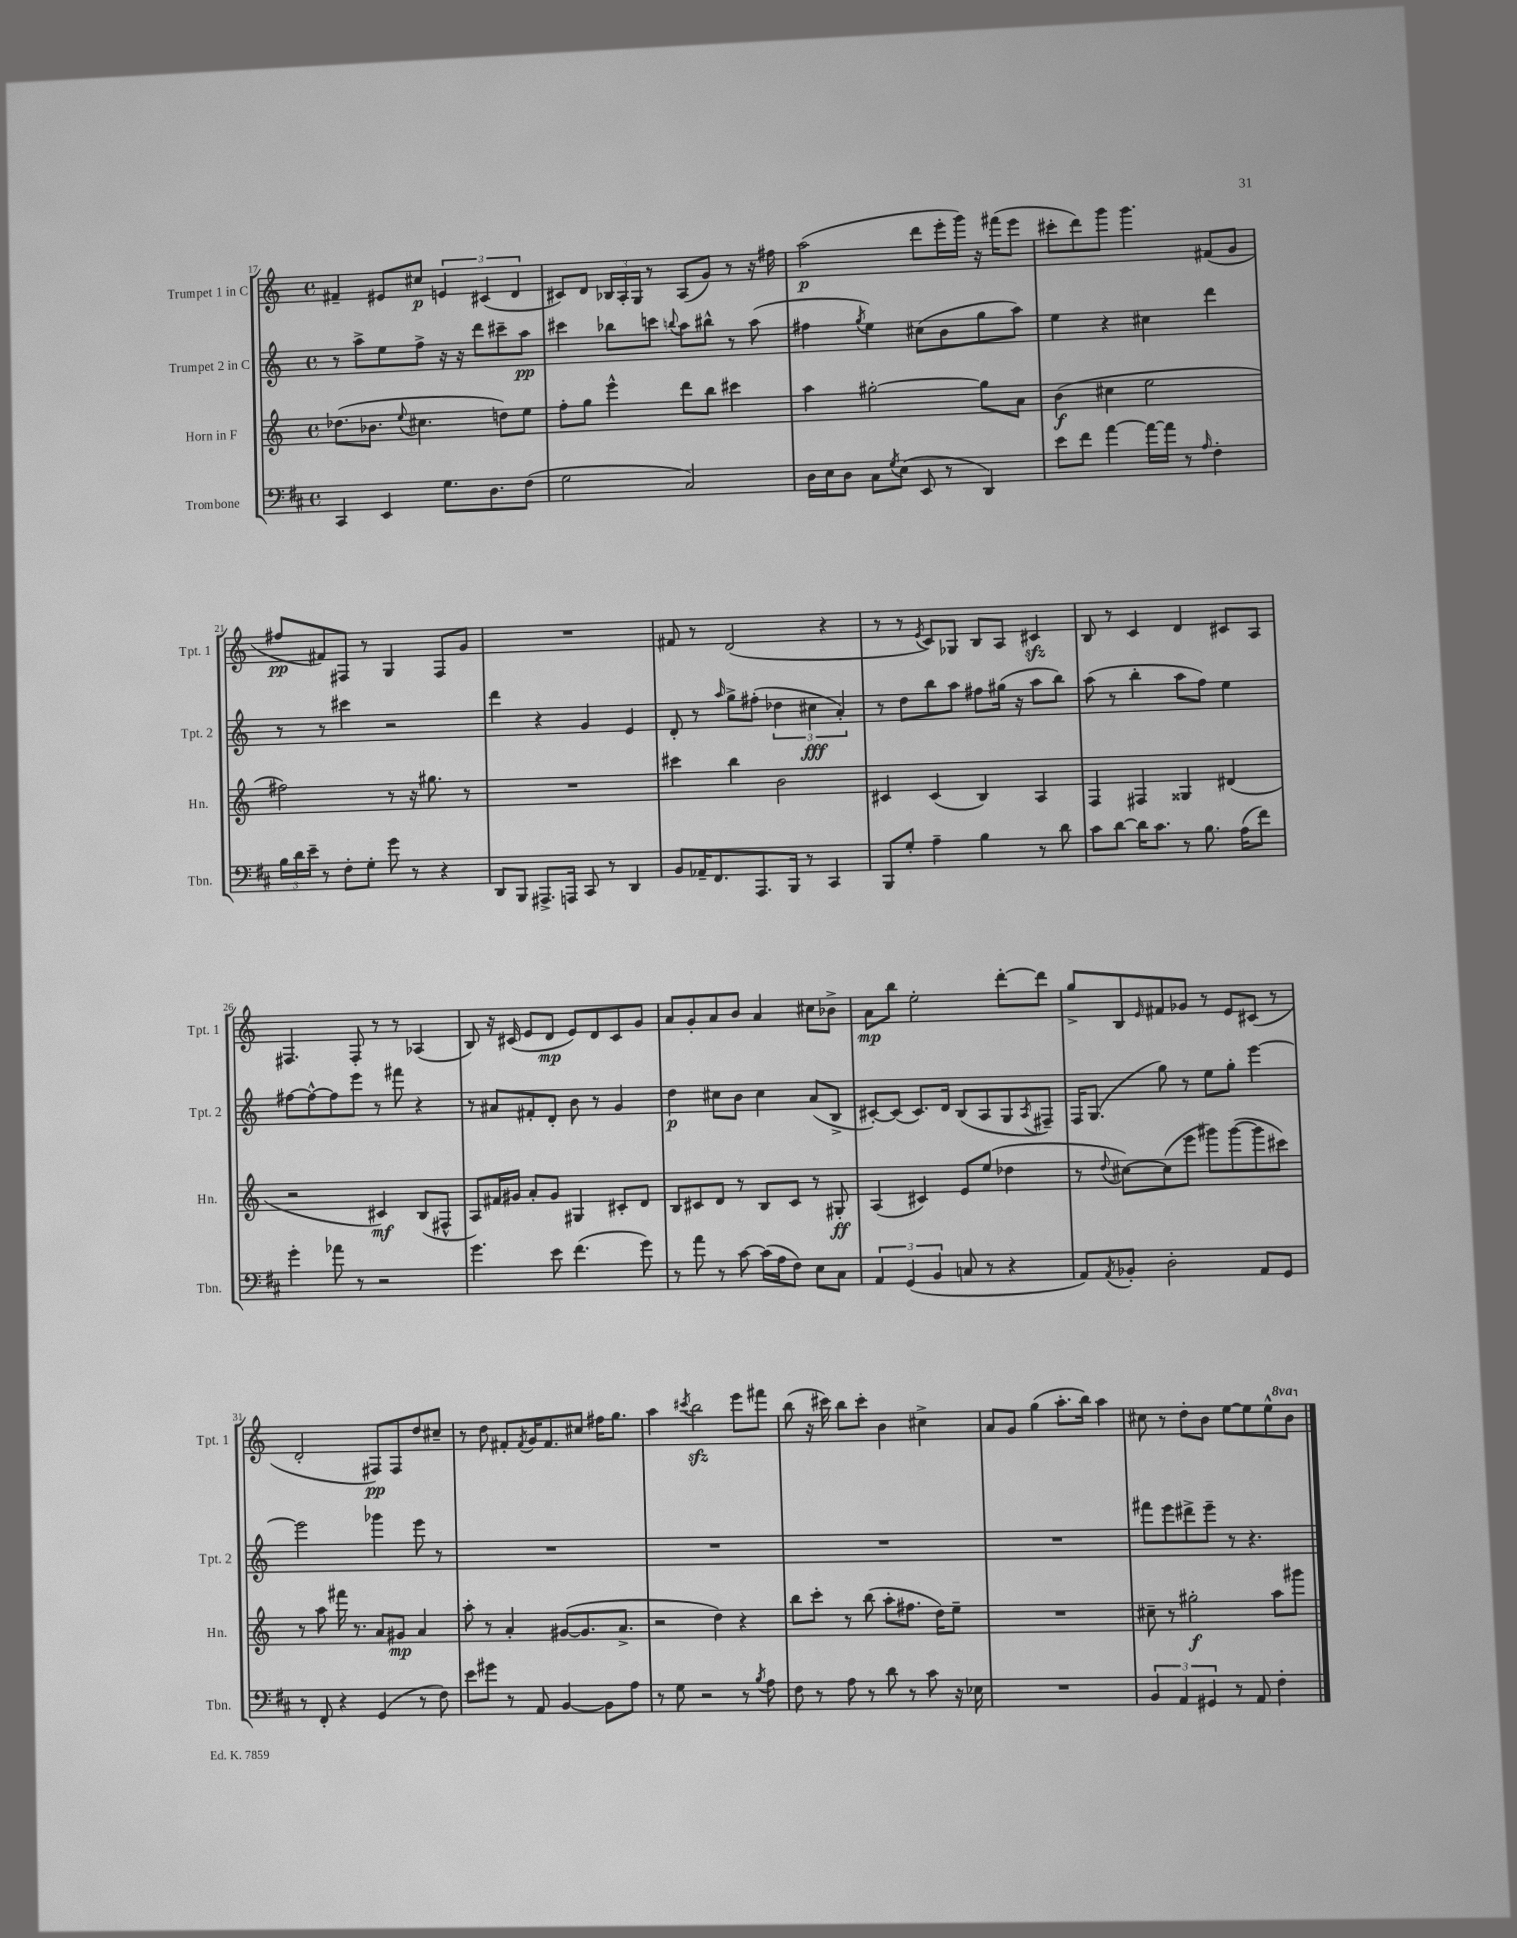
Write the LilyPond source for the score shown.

<<
\new StaffGroup <<
\new Staff = "s0" \with { instrumentName = "Trumpet 1 in C" shortInstrumentName = "Tpt. 1" } {
    \clef treble \key c \major \defaultTimeSignature \time 4/4 \set Staff.ottavationMarkups = #ottavation-simple-ordinals
    fis'4-- eis'8 cis''8\p \tuplet 3/2 { e'4 cis'4( d'4 } |
    cis'8) d'8 \tuplet 3/2 { bes16 a16-. g16 } r8 a8( g'8) r8 r16 fis''16 |
    a''2\p( d'''8 e'''16-. g'''16) r16 fis'''16( e'''8 |
    cis'''8-. d'''8) g'''8 g'''4. fis'8( g'8 |
    fis''8\pp fis'8) fis8 r8 g4 fis8 g'8 |
    R1 |
    fis'8 r8 d'2( r4 |
    r8 r8 \acciaccatura { e'8 } c'8) ges8 b8 a8 cis'4\sfz |
    b8 r8 c'4 d'4 cis'8 a8 |
    fis4. fis8-. r8 r8 aes4( |
    b8) r16 cis'16( e'8 d'8\mp e'8) d'8 cis'8 g'8 |
    a'8 g'8-. a'8 b'8 a'4 cis''8 bes'8-> |
    a'8\mp b''8 e''2-. d'''8~-. d'''8 |
    g''8-> b8 \grace { e'16 } fis'8 ges'8 r8 e'8 cis'8( r8 |
    d'2-. fis8\pp) fis8 d''8 cis''8-- |
    r8 d''8 fis'8-. \acciaccatura { fis'8 } g'16 fis'8. cis''8 fis''16 g''8. |
    a''4 \acciaccatura { cis'''8 } b''2\sfz e'''8 fis'''8 |
    b''8( r16 cis'''16) b''8 cis'''8-. b'4 cis''4-> |
    a'8 g'8 g''4( a''8.-. b''16) a''4 |
    cis''8 r8 d''8-. b'8 e''8~ e''8 e''8-^ \ottava #1 b''8 \ottava #0 \bar "|." |
}
\new Staff = "s1" \with { instrumentName = "Trumpet 2 in C" shortInstrumentName = "Tpt. 2" } {
    \clef treble \key c \major \defaultTimeSignature \time 4/4
    r8 a''8-> e''8 f''8-> r16 r16 d'''8 cis'''8-- a''8\pp |
    cis'''4 bes''8 c'''8 \appoggiatura { b''8 } a''8 bis''8-^ r8 a''8( |
    fis''4 \acciaccatura { g''8 } e''4) cis''8( b'8 g''8 a''8) |
    e''4 r4 cis''4 d'''4 |
    r8 r8 cis'''4 r2 |
    d'''4 r4 g'4 e'4 |
    d'8-. r8 \grace { a''16 } g''8-> fis''8-.( \tuplet 3/2 { des''4 cis''4\fff a'4-.) } |
    r8 d''8 b''8 a''8 fis''8 gis''16( r16 a''8 b''8) |
    a''8( r8 b''4-. a''8 f''8) e''4 |
    fis''8~ fis''8~-^ fis''8 e'''8 r8 fis'''8 r4 |
    r8 ais'8 fis'8-. d'8-. b'8 r8 g'4 |
    d''4\p cis''8 b'8 cis''4 a'8( b8-> |
    cis'8~-.) cis'8( cis'8.) d'16 b8( a8 g8 \acciaccatura { a8 } fis8--) |
    f16 g8.( g''8) r8 e''8 g''8-. e'''4~ |
    e'''2 ges'''4 e'''8 r8 |
    R1 |
    R1 |
    R1 |
    R1 |
    fis'''8 e'''8 dis'''8-> e'''8-- r8 r4. \bar "|." |
}
\new Staff = "s2" \with { instrumentName = "Horn in F" shortInstrumentName = "Hn." } {
    \clef treble \key c \major \defaultTimeSignature \time 4/4
    des''8.( bes'8. \appoggiatura { e''8 } cis''4. d''8) e''8 |
    f''8-. g''8 e'''4-^ d'''8 b''8 cis'''4 |
    a''4 gis''2~-. gis''8 a'8 |
    b'4\f( cis''4 e''2 |
    fis''2) r8 r16 gis''8. r8 |
    R1 |
    cis'''4 b''4 b'2 |
    cis'4 cis'4( b4) a4 |
    f4 fis4 gisis4 dis'4( |
    r2 cis'4\mf) b8( fis8-^ |
    a8) fis'16 gis'16 a'8-. gis'8 gis4 cis'8-. d'8 |
    b8 cis'8 d'8 r8 b8 cis'8 r8 gis8-.\ff |
    a4( cis'4) e'8 e''8( des''4 |
    r8 \appoggiatura { d''8 } cis''8~) cis''8( e'''8 gis'''8) gis'''8~( gis'''8 cis'''8) |
    r8 a''8 fis'''16 r8. a'8 gis'8\mp a'4 |
    a''8-. r8 a'4-. gis'8~( gis'8. a'8.-> |
    r2 d''4) r4 |
    b''8 c'''8-. r8 b''8( a''8-. fis''8. d''16) e''8-- |
    R1 |
    cis''8-- r8 gis''2-.\f a''8 gis'''8 \bar "|." |
}
\new Staff = "s3" \with { instrumentName = "Trombone" shortInstrumentName = "Tbn." } {
    \clef bass \key d \major \defaultTimeSignature \time 4/4
    cis,4 e,4 g8. d8. fis8( |
    g2 cis2) |
    d16 e16 d8 cis8 \acciaccatura { g8 } e8( e,8 r8 d,4) |
    e'8 fis'8 a'4~ a'16~ a'16 r8 \grace { a16 } fis4-. |
    \tuplet 3/2 { b16 d'16 e'16-- } r8 fis8-. g8-. g'8 r8 r4 |
    d,8 b,,8 ais,,8.-> a,,16 cis,8 r8 d,4 |
    b,8 aes,16-- fis,8. a,,8. b,,16 r8 cis,4 |
    b,,8 g8-. a4-- b4 r8 d'8 |
    cis'8 d'8~ d'16 cis'8. r8 b8. a16( fis'8) |
    g'4-. aes'8 r8 r2 |
    g'4. e'8 fis'4.( g'8) |
    r8 a'8 r8 cis'8~ cis'16( a16 fis8) e8 cis8 |
    \tuplet 3/2 { a,4 g,4( b,4 } c8 r8 r4 |
    a,8) \acciaccatura { a,8 } bes,8-. d2-. a,8 g,8 |
    r8 fis,8-. r4 g,4( r8 fis8) |
    e'8 gis'8 r8 a,8 b,4~ b,8 a8 |
    r8 g8 r2 r8 \acciaccatura { b8 } a8 |
    fis8 r8 a8 r8 d'8 r8 cis'8 r16 ees16 |
    R1 |
    \tuplet 3/2 { b,4 a,4 gis,4 } r8 a,8 fis4-. \bar "|." |
}
>>
>>
\layout { \context { \Score currentBarNumber = #17 } }
